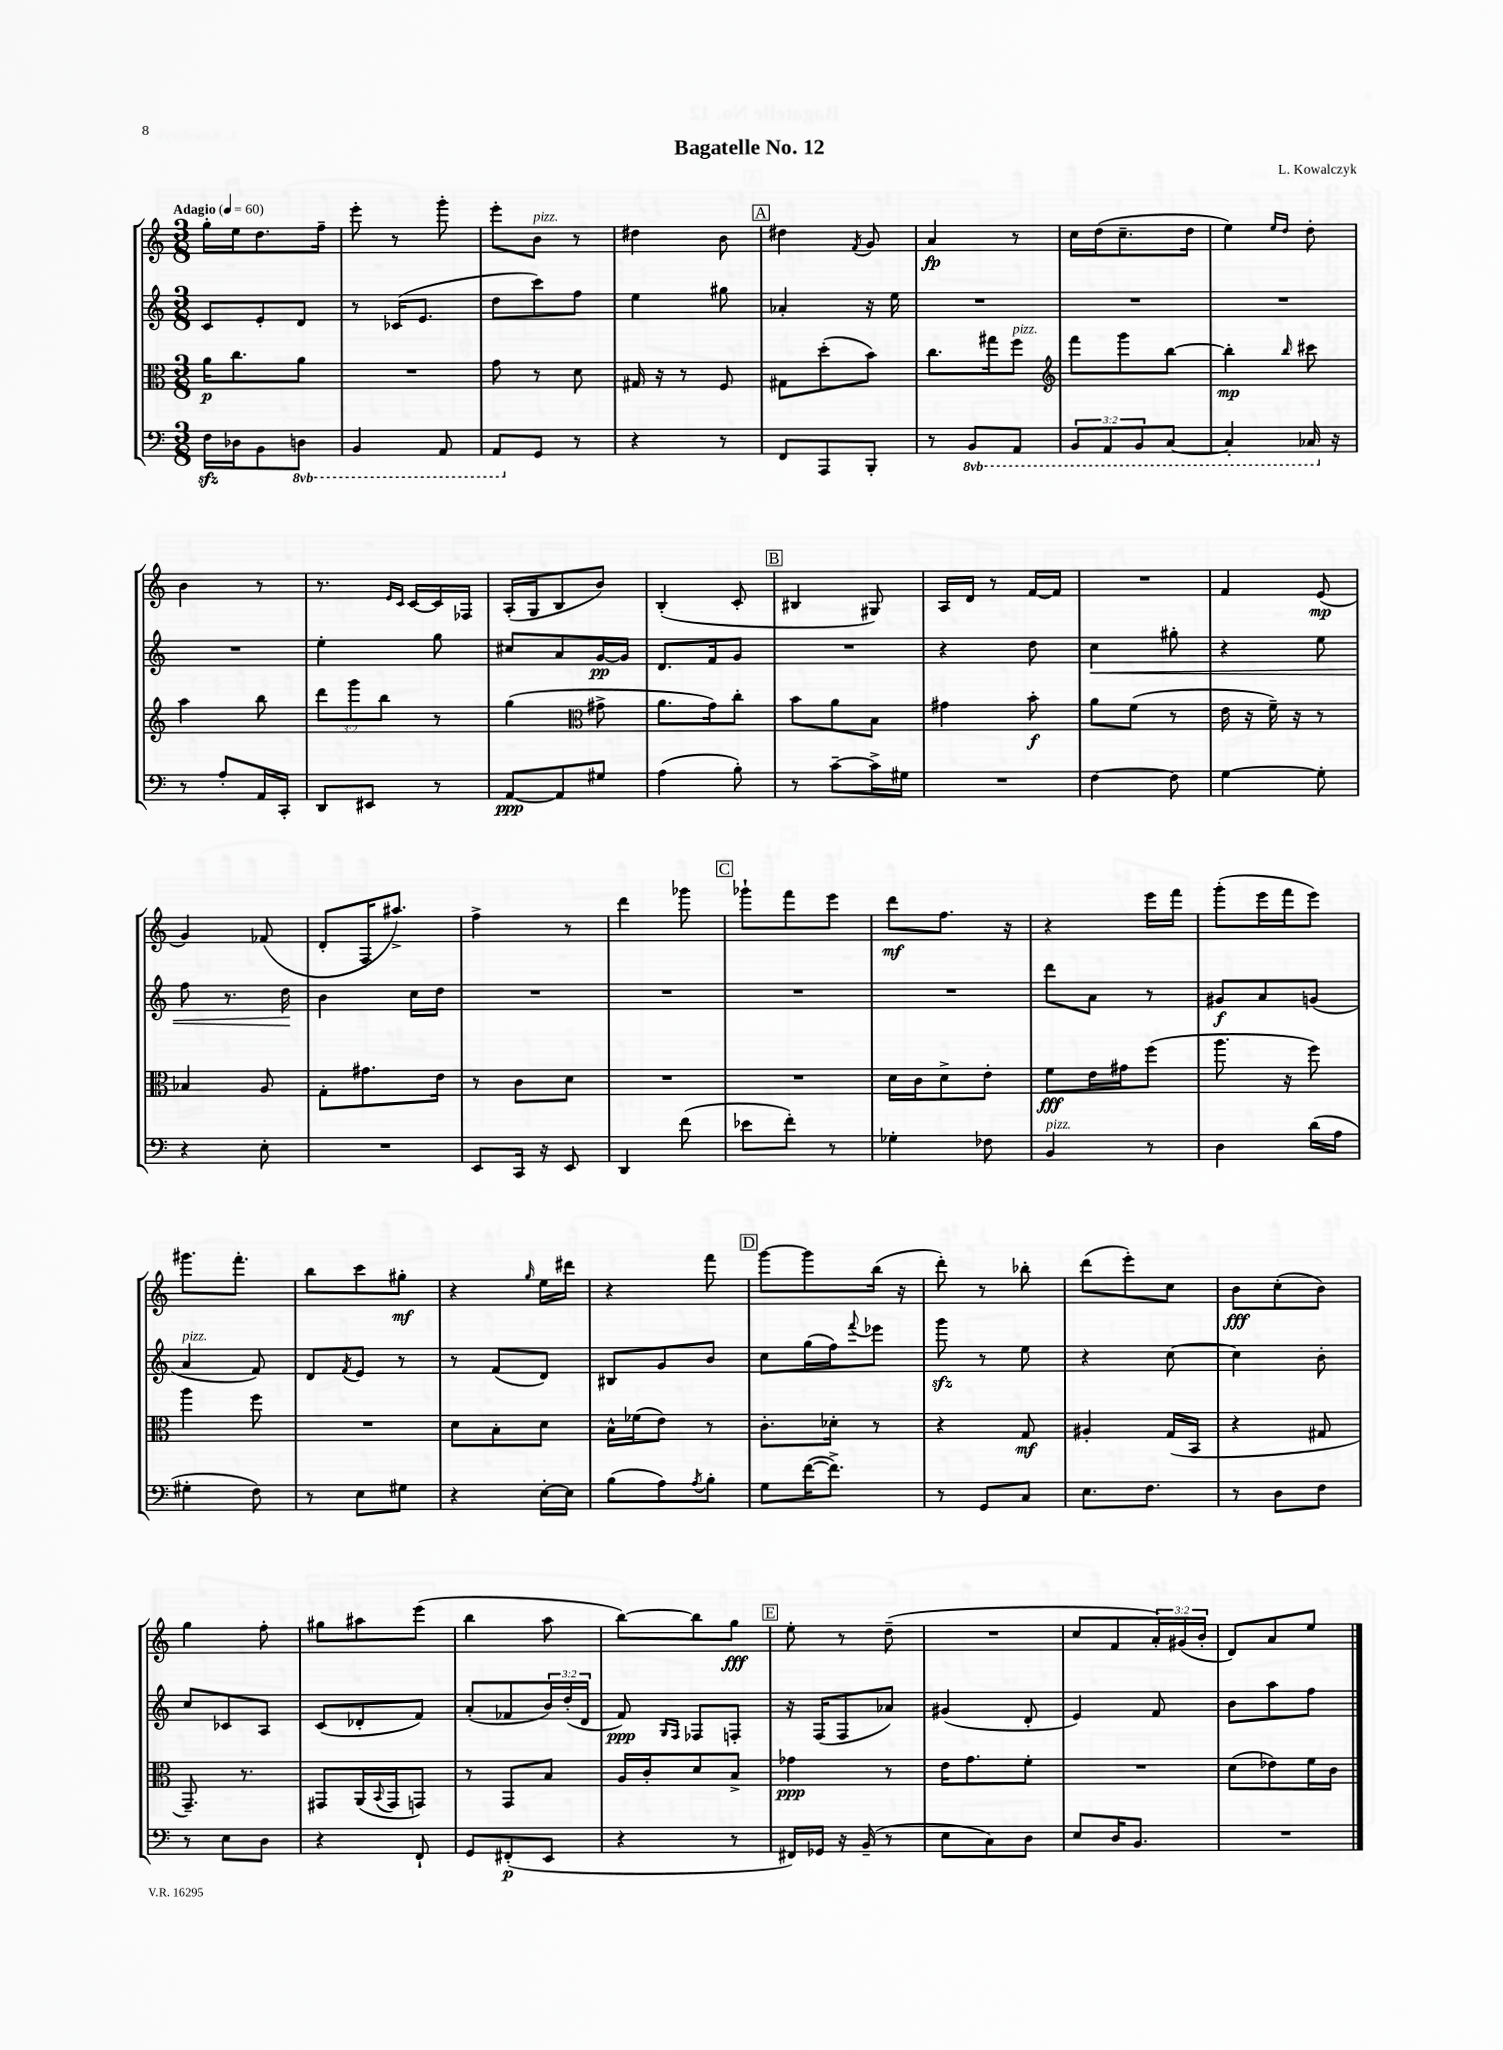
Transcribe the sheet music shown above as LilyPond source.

\header { title = "Bagatelle No. 12" composer = "L. Kowalczyk" }
<<
\new StaffGroup <<
\new Staff = "s0" {
    \clef treble \key c \major \numericTimeSignature \time 3/8 \override Staff.TupletNumber.text = #tuplet-number::calc-fraction-text \tempo "Adagio" 4 = 60
    g''16-. e''16 d''8. f''16-- |
    e'''8-. r8 g'''8-. |
    e'''8-. b'8^\markup { \italic "pizz." } r8 |
    dis''4 b'8 |
    \mark \markup { \box "A" } dis''4 \acciaccatura { f'8 } g'8 |
    a'4\fp r8 |
    c''16 d''16( c''8.-- d''16 |
    e''4) \grace { e''16 d''16 } d''8-. |
    b'4 r8 |
    r8. \grace { e'16 c'16 } c'16~ c'16 fes16 |
    a16-.( g16 b8 b'8) |
    b4-.( c'8-. |
    \mark \markup { \box "B" } bis4 gis8) |
    a16 d'16 r8 f'16~ f'16 |
    R4. |
    f'4 e'8\mp( |
    g'4) fes'8( |
    d'8-. f16-. ais''8.->) |
    f''4-> r8 |
    d'''4 ges'''8 |
    \mark \markup { \box "C" } ges'''8-! f'''8 e'''8 |
    d'''8\mf f''8. r16 |
    r4 e'''16 f'''16 |
    g'''8-.( e'''16 f'''16 e'''8) |
    gis'''8. f'''8.-. |
    b''8 c'''8 gis''8-.\mf |
    r4 \grace { g''16 } e''16 dis'''16 |
    r4 f'''8 |
    \mark \markup { \box "D" } g'''8~ g'''8 b''16( r16 |
    d'''8-.) r8 bes''8-. |
    d'''8( e'''8-.) c''8 |
    b'8\fff c''8-.( b'8) |
    g''4 f''8-. |
    gis''8 ais''8 e'''8( |
    b''4 a''8 |
    b''8~) b''8 g''8\fff |
    \mark \markup { \box "E" } e''8-. r8 d''8--( |
    R4. |
    c''8 f'8 \tuplet 3/2 { a'16-.) gis'16( b'16-. } |
    d'8) a'8 e''8 \bar "|." |
}
\new Staff = "s1" {
    \clef treble \key c \major \numericTimeSignature \time 3/8 \override Staff.TupletNumber.text = #tuplet-number::calc-fraction-text
    c'8 e'8-. d'8 |
    r8 ces'16( e'8. |
    d''8 c'''8) f''8 |
    e''4 gis''8 |
    \mark \markup { \box "A" } aes'4-. r16 e''16 |
    R4. |
    R4. |
    R4. |
    R4. |
    e''4-. g''8 |
    cis''8 a'8 g'16~\pp g'16 |
    d'8. f'16 g'8 |
    \mark \markup { \box "B" } R4. |
    r4 d''8 |
    c''4\< gis''8-. |
    r4 e''8 |
    f''8 r8. d''16\! |
    b'4 c''16 d''16 |
    R4. |
    R4. |
    \mark \markup { \box "C" } R4. |
    R4. |
    d'''8 a'8 r8 |
    gis'8\f a'8 g'8( |
    a'4^\markup { \italic "pizz." } f'8) |
    d'8 \acciaccatura { f'8 } e'8 r8 |
    r8 f'8( d'8) |
    bis8 g'8 b'8 |
    \mark \markup { \box "D" } c''8 g''16( f''16) \appoggiatura { f'''8 } ees'''8 |
    g'''8\sfz r8 e''8 |
    r4 c''8~ |
    c''4 b'8-. |
    c''8 ces'8 a8 |
    c'8( des'8-. f'8) |
    a'8-.( fes'8 \tuplet 3/2 { b'16) d''16-.( d'16 } |
    f'8\ppp) \grace { g16 f16 } fes8 f8-. |
    \mark \markup { \box "E" } r16 f16( f8 aes'8) |
    gis'4( d'8-. |
    e'4) f'8 |
    b'8 a''8 f''8 \bar "|." |
}
\new Staff = "s2" {
    \clef alto \key c \major \numericTimeSignature \time 3/8 \override Staff.TupletNumber.text = #tuplet-number::calc-fraction-text
    a'16\p c''8. a'8 |
    R4. |
    g'8 r8 d'8 |
    gis16 r16 r8 f8 |
    \mark \markup { \box "A" } gis8 d''8-.( b'8) |
    c''8. gis''16 f''8^\markup { \italic "pizz." } |
    \clef treble f'''8 g'''8 b''8~ |
    b''4-.\mp \grace { b''16 } cis'''8 |
    a''4 b''8 |
    \tuplet 3/2 { d'''8 g'''8 b''8 } r8 |
    g''4( \clef alto gis'8-> |
    a'8. g'16) c''8-. |
    \mark \markup { \box "B" } b'8 a'8 b8 |
    gis'4 b'8-.\f |
    a'8 f'8( r8 |
    e'16 r16 f'16--) r16 r8 |
    bes4 a8 |
    g8-. gis'8. e'16 |
    r8 c'8 d'8 |
    R4. |
    \mark \markup { \box "C" } R4. |
    d'16 c'16 d'8-> e'8-. |
    f'8\fff e'16 gis'16 f''8( |
    a''8. r16 f''8) |
    a''4 f''8 |
    R4. |
    d'8 b8-. d'8 |
    b16-^ fes'16( e'8) r8 |
    \mark \markup { \box "D" } c'8.-. des'16-. r8 |
    r4 g8\mf |
    ais4-. g16( b,16 |
    r4 gis8 |
    g,8.--) r8. |
    gis,8 a,16( \appoggiatura { b,8 } gis,16 g,8) |
    r8 g,8 b8 |
    a16 c'16-. d'8 b8-> |
    \mark \markup { \box "E" } ges'4\ppp r8 |
    e'16 g'8. f'8-. |
    R4. |
    d'8( ees'8) f'16 c'16 \bar "|." |
}
\new Staff = "s3" {
    \clef bass \key c \major \numericTimeSignature \time 3/8 \override Staff.TupletNumber.text = #tuplet-number::calc-fraction-text \set Staff.ottavationMarkups = #ottavation-simple-ordinals
    f16\sfz des16 b,8 \ottava #-1 d,!8 |
    b,,4 a,,8 |
    a,,8 \ottava #0 g,8 r8 |
    r4 r8 |
    \mark \markup { \box "A" } f,8 a,,8 b,,8-. |
    r8 \ottava #-1 b,,8 a,,8 |
    \tuplet 3/2 { b,,8 a,,8 b,,8 } c,8~ |
    c,4-. ces,16 \ottava #0 r16 |
    r8 a8-. a,16 c,16-. |
    d,8 eis,8 r8 |
    a,8~\ppp a,8 gis8 |
    a4( b8-.) |
    \mark \markup { \box "B" } r8 c'8~-- c'16-> gis16 |
    R4. |
    f4~ f8 |
    g4~ g8-. |
    r4 e8-. |
    R4. |
    e,8 c,16 r16 e,8 |
    d,4 f'8( |
    \mark \markup { \box "C" } ees'8 f'8-.) r8 |
    ges4-. fes8 |
    b,4^\markup { \italic "pizz." } r8 |
    d4 d'16( a16 |
    gis4-. f8) |
    r8 e8 gis8 |
    r4 e16~-. e16 |
    b8( a8) \acciaccatura { a8 } b8-. |
    \mark \markup { \box "D" } g8 f'16~( f'8.->) |
    r8 g,8 c8 |
    e8. f8. |
    r8 d8 f8 |
    r8 e8 d8 |
    r4 f,8-! |
    g,8 fis,8-.\p( e,8 |
    r4 r8 |
    \mark \markup { \box "E" } fis,16) ges,16 r16 b,16--( r8 |
    e8 c8) d8 |
    e8 d16 b,8. |
    R4. \bar "|." |
}
>>
>>
\layout { \context { \Score \remove "Bar_number_engraver" } }
